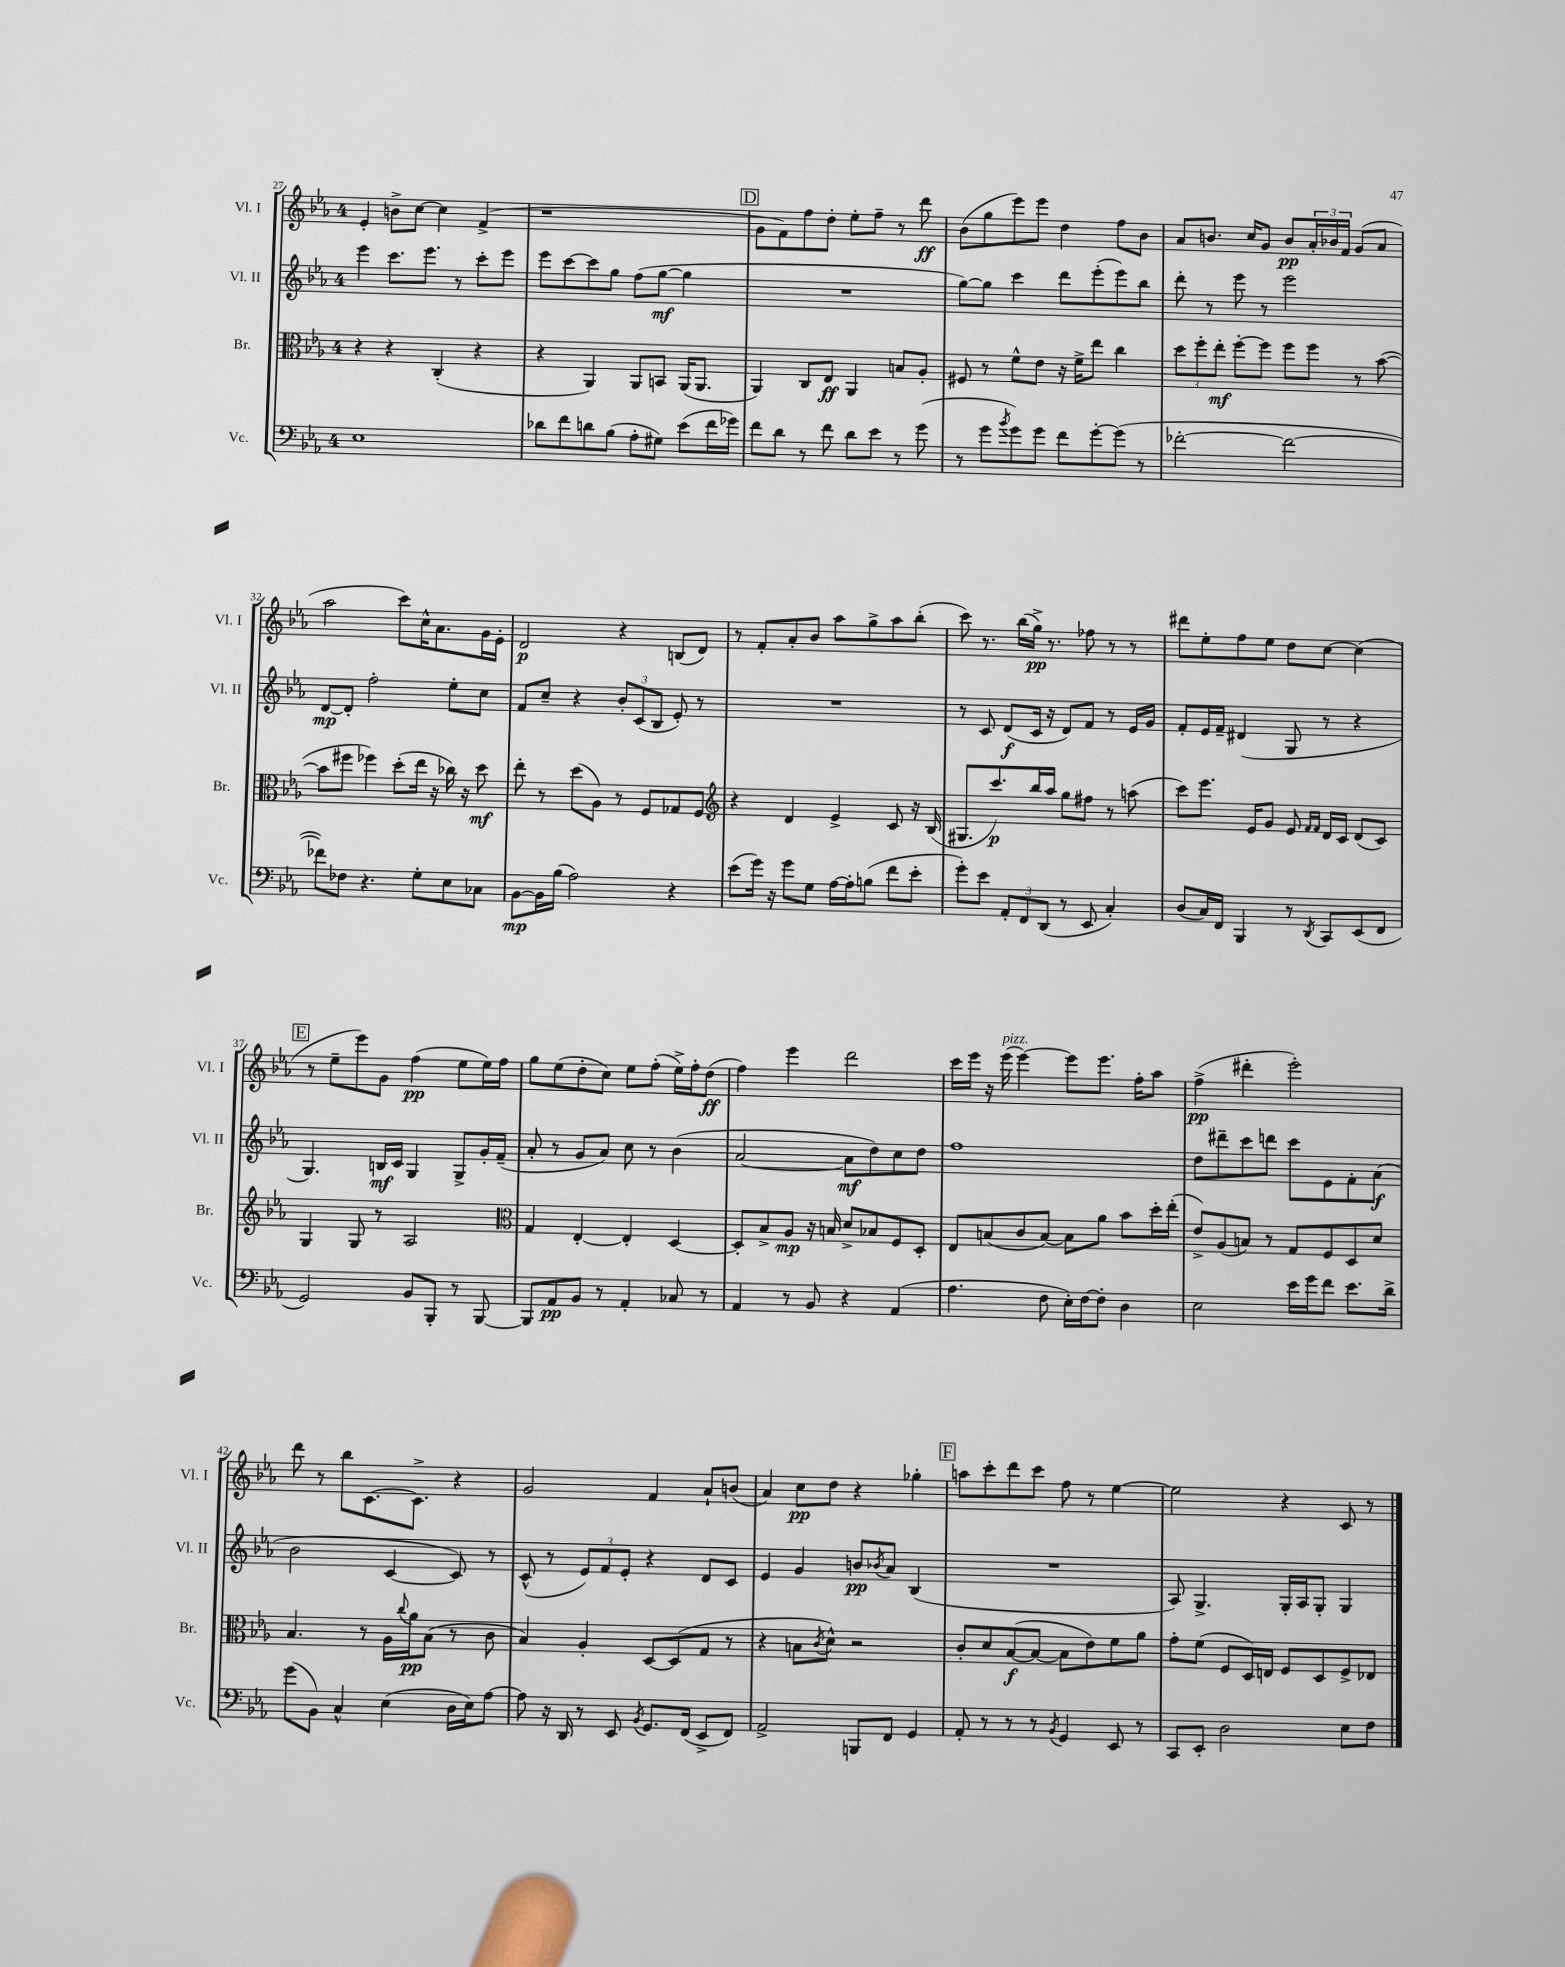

**kern	**dynam	**kern	**dynam	**kern	**dynam	**kern	**dynam
*part4	*part4	*part3	*part3	*part2	*part2	*part1	*part1
*staff4	*staff4	*staff3	*staff3	*staff2	*staff2	*staff1	*staff1
*I"Vc.	*	*I"Br.	*	*I"Vl. II	*	*I"Vl. I	*
*I'Vc.	*	*I'Br.	*	*I'Vl. II	*	*I'Vl. I	*
*clefF4	*	*clefC3	*	*clefG2	*	*clefG2	*
*k[b-e-a-]	*	*k[b-e-a-]	*	*k[b-e-a-]	*	*k[b-e-a-]	*
*M4/4	*	*M4/4	*	*M4/4	*	*M4/4	*
=27	=27	=27	=27	=27	=27	=27	=27
1E-	.	4r	.	4eee-\	.	4e-'/	.
.	.	4r	.	8.ccc\L	.	8bn^\L	.
.	.	.	.	.	.	[8cc\J	.
.	.	.	.	8.eee-\J	.	.	.
.	.	(4C'/	.	.	.	4cc\]	.
.	.	.	.	8r	.	.	.
.	.	4r	.	8ccc'\L	.	(4f^/	.
.	.	.	.	8eee-\J	.	.	.
=28	=28	=28	=28	=28	=28	=28	=28
8d-X\L	.	4r	.	8eee-\L	.	1r	.
8f\	.	.	.	[8ccc\	.	.	.
8dn\	.	4AA-/)	.	8ccc\]	.	.	.
(8B-\J	.	.	.	8gg\J	.	.	.
8A-'\L	.	8AA-/L	.	(8ff\L	.	.	.
8G#X\J)	.	8BBn/J	.	[8gg\J	mf	.	.
(8e-\L	.	(16AA-/KL	.	4gg\]	.	.	.
.	.	8.AA-/J	.	.	.	.	.
16f\L	.	.	.	.	.	.	.
16g-X\JJ)	.	.	.	.	.	.	.
!!LO:REH:place=s1:t=D
=29	=29	=29	=29	=29	=29	=29	=29
8f\L	.	4AA-/)	.	1r	.	8g\L	.
8d\J	.	.	.	.	.	8f\)	.
8r	.	8C/L	.	.	.	8ff\	.
8f\	.	8E-/J	ff	.	.	8dd'\J	.
8d\L	.	4AA-/	.	.	.	8ee-'\L	.
8e-\J	.	.	.	.	.	8ff~\J	.
8r	.	8Bn/L	.	.	.	8r	.
(8g\	.	8A-'/J	.	.	.	8ddd\	ff
=30	=30	=30	=30	=30	=30	=30	=30
8r	.	8F#X/	.	[8gg\L)	.	(8b-\L	.
8g\L	.	8r	.	8gg\J]	.	8gg\	.
8qb-/	.	.	.	.	.	.	.
8g\)	.	8f^^\L	.	4ccc\	.	8eee-\)	.
8g\J	.	8e-\J	.	.	.	8eee-\J	.
8f\L	.	16r	.	8ddd\L	.	4dd\	.
.	.	16f^\KL	.	.	.	.	.
[8g'\	.	8ee-\J	.	(8eee-'\	.	.	.
(8g\J]	.	4cc\	.	8eee-\)	.	8ff\L	.
8r	.	.	.	8bb-\J	.	8b-\J	.
=31	=31	=31	=31	=31	=31	=31	=31
[2f-X'\	.	12dd\L	.	8ddd'\	.	8a-/L	.
.	.	12ff'\	.	.	.	.	.
.	.	.	.	8r	.	8.bn/J	.
.	.	12ee-'\J	mf	.	.	.	.
.	.	[8ff'\L	.	8eee-\	.	.	.
.	.	.	.	.	.	16cc/KL	.
.	.	8ff\J]	.	8r	.	8g/J	.
2f-\_	.	8ff\L	.	2eee-\	.	8b/L	pp
.	.	8ff\J	.	.	.	24a-'/L	.
.	.	.	.	.	.	24b-X/	.
.	.	.	.	.	.	24f/JJ	.
.	.	8r	.	.	.	(8g/L	.
.	.	([8b-\	.	.	.	8a-/J	.
!!LO:LB:g=z
=32	=32	=32	=32	=32	=32	=32	=32
8f-X\L])	.	8b-\L]	.	[8d/L	mp	2aa-\	.
8F-X\J	.	8ff#X\J	.	8d'/J]	.	.	.
4.r	.	4ff-X\)	.	2ff'\	.	.	.
.	.	(8dd'\L	.	.	.	8ccc\L)	.
8G'\L	.	16ee-\Jk	.	.	.	16cc^^\K	.
.	.	16r	.	.	.	8.a-\	.
8E-\	.	16cc-X\)	.	8ee-'\L	.	.	.
.	.	16r	.	.	.	.	.
8C-X\J	.	8dd\	mf	8cc\J	.	16g\L	.
.	.	.	.	.	.	16e-'\JJ	.
=33	=33	=33	=33	=33	=33	=33	=33
[8BB-\L	mp	8ee-'\	.	8f/L	.	2d/	p
16BB-\L]	.	8r	.	8cc~/J	.	.	.
(16B-\JJ	.	.	.	.	.	.	.
2A-\)	.	(8dd\L	.	4r	.	.	.
.	.	8A-\J)	.	.	.	.	.
.	.	8r	.	12b-'/L	.	4r	.
.	.	.	.	(12c/	.	.	.
.	.	8F/L	.	.	.	.	.
.	.	.	.	12B-/J	.	.	.
4r	.	8G-X/	.	8e-'/)	.	(8Bn/L	.
.	.	8F/J	.	8r	.	8d/J)	.
=34	=34	=34	=34	=34	=34	=34	=34
*	*	*clefG2	*	*	*	*	*
(8e-\L	.	4r	.	1r	.	8r	.
16g\Jk)	.	.	.	.	.	8f'/L	.
16r	.	.	.	.	.	.	.
8g\L	.	4d/	.	.	.	8a-'/	.
8G\J	.	.	.	.	.	8b-/J	.
[16A-\LL	.	4e-^/	.	.	.	8aa-\L	.
16A-'\J]	.	.	.	.	.	.	.
(8Bn\J	.	.	.	.	.	8gg^\	.
8f\L	.	8c/	.	.	.	8aa-\	.
8e-'\J	.	16r	.	.	.	(8bb-'\J	.
.	.	(16B-/	.	.	.	.	.
=35	=35	=35	=35	=35	=35	=35	=35
8g'\L)	.	8.G#X/L	.	8r	.	8ccc\)	.
8e-\J	.	.	.	8c/	.	8.r	.
.	.	8.ccc/)	p	.	.	.	.
12AA-'/L	.	.	.	(8d/L	f	.	.
.	.	.	.	.	.	(16bb-\LL	.
12FF/	.	.	.	.	.	.	.
.	.	16bb-/L	.	16c/Jk	.	16gg^\JJ)	pp
(12DD/J	.	.	.	.	.	.	.
.	.	16aa-/JJ	.	16r	.	8.r	.
8r	.	8gg\L	.	8d/L)	.	.	.
8EE-/	.	8ff#X\J	.	8f/J	.	8ff-X\	.
4C'/)	.	8r	.	8r	.	8r	.
.	.	(8aan\	.	16e-/LL	.	8r	.
.	.	.	.	16g/JJ	.	.	.
=36	=36	=36	=36	=36	=36	=36	=36
(8D/L	.	8ccc\L)	.	8f'/L	.	8ddd#X\L	.
16C/L)	.	8.eee-\J	.	16e-/L	.	8ee-'\	.
16FF/JJ	.	.	.	16f~/JJ	.	.	.
4BBB-/	.	.	.	(4d#X/	.	8ff\	.
.	.	16e-/KL	.	.	.	.	.
.	.	8g/J	.	.	.	8ee-\J	.
8r	.	8e-/	.	8G/	.	8dd\L	.
.	.	16qqf/LL	.	.	.	.	.
8qDD/	.	16qqf/JJ	.	.	.	.	.
8CC/L	.	16d/LL	.	8r	.	[8cc\J	.
.	.	16c/JJ	.	.	.	.	.
(8EE-/	.	(8d/L	.	4r	.	(4cc\]	.
8FF/J	.	8c/J)	.	.	.	.	.
!!LO:LB:g=z
!!LO:REH:place=s1:t=E
=37	=37	=37	=37	=37	=37	=37	=37
2GG/)	.	4G/	.	4.G/)	.	8r	.
.	.	.	.	.	.	8ee-~\L	.
.	.	8G/	.	.	.	8eee-\)	.
.	.	8r	.	16Bn/LL	mf	8g\J	.
.	.	.	.	16c/JJ	.	.	.
8BB-/L	.	2A-/	.	4G/	.	(4ff\	pp
8BBB-'/J	.	.	.	.	.	.	.
8r	.	.	.	8G^/L	.	8ee-\L	.
[8BBB-/	.	.	.	16g'/L	.	16ee-\L)	.
.	.	.	.	(16f~/JJ	.	16ff\JJ	.
=38	=38	=38	=38	=38	=38	=38	=38
*	*	*clefC3	*	*	*	*	*
8BBB-/L]	.	4G/	.	8a-'/	.	8gg\L	.
8AA-/	pp	.	.	8r	.	(8ee-\	.
8BB-/J	.	[4E-'/	.	8g/L	.	8dd'\	.
8r	.	.	.	8a-/J)	.	8cc\J)	.
4AA-'/	.	4E-'/]	.	8cc\	.	8ee-\L	.
.	.	.	.	8r	.	(8ff'\J	.
8C-X/	.	[4D/	.	(4b-\	.	16ee-^\LL)	.
.	.	.	.	.	.	16ff'\J	.
8r	.	.	.	.	.	(8dd\J	ff
=39	=39	=39	=39	=39	=39	=39	=39
4AA-/	.	8D'/L]	.	[2a-/	.	4ff\)	.
.	.	8B-^/	.	.	.	.	.
8r	.	8A-/J	mp	.	.	4eee-\	.
8BB-/	.	16r	.	.	.	.	.
.	.	16Bn/	.	.	.	.	.
4r	.	8d^/L	.	8a-\L]	mf	2ddd\	.
.	.	8B-X/	.	8dd\)	.	.	.
(4AA-/	.	8F/	.	8cc\	.	.	.
.	.	8D'/J	.	8dd\J	.	.	.
=40	=40	=40	=40	=40	=40	=40	=40
4.A-\	.	8E-/L	.	1ff	.	16ccc\LL	.
.	.	.	.	.	.	16eee-\JJ	.
.	.	(8Bn/	.	.	.	16r	.
!	!	!	!	!	!	!LO:TX:a:i:t=pizz.	!
.	.	.	.	.	.	(16eee-\	.
.	.	8c/	.	.	.	[4eee-\)	.
8F\	.	[8B/J)	.	.	.	.	.
16E-'\LL)	.	8B\L]	.	.	.	8eee-\L]	.
[16F\J	.	.	.	.	.	.	.
8F'\J]	.	8a-\J	.	.	.	8.eee-\J	.
4D\	.	8b-\L	.	.	.	.	.
.	.	.	.	.	.	16ff'\KL	.
.	.	16dd'\L	.	.	.	8aa-\J	.
.	.	(16ee-'\JJ	.	.	.	.	.
=41	=41	=41	=41	=41	=41	=41	=41
2E-\	.	8e-^/L)	.	8dd\L	.	(4ff^\	pp
.	.	(8A-/	.	8ddd#X~\	.	.	.
.	.	8Bn/J)	.	8ccc\	.	4ddd#X'\	.
.	.	8r	.	8dddn\J	.	.	.
16e-\LL	.	8G/L	.	8ccc\L	.	2eee-'\)	.
16g\J	.	.	.	.	.	.	.
8f\J	.	8F/	.	8e-\	.	.	.
8.e-\L	.	8D/	.	8f'\	.	.	.
.	.	8d/J	.	(8a-\J	f	.	.
16d^\Jk	.	.	.	.	.	.	.
!!LO:LB:g=z
=42	=42	=42	=42	=42	=42	=42	=42
(8g\L	.	4.B-/	.	2b-\	.	8ddd\	.
8BB-\J)	.	.	.	.	.	8r	.
4C^^/	.	.	.	.	.	8bb-\L	.
.	.	8r	.	.	.	[8.c\	.
(4E-\	.	16A-\LL	.	[4c/	.	.	.
.	.	8qqcc/	.	.	.	.	.
.	.	16a-\J	pp	.	.	8.c^\J]	.
.	.	(8B-\J	.	.	.	.	.
16D\LL	.	8r	.	8c/])	.	4r	.
16E-\J)	.	.	.	.	.	.	.
[8A-\J	.	8c\	.	8r	.	.	.
=43	=43	=43	=43	=43	=43	=43	=43
8A-\]	.	4B-/)	.	(8c^^/	.	2g/	.
16r	.	.	.	8r	.	.	.
16DD/	.	.	.	.	.	.	.
8r	.	4A-'/	.	12e-/L)	.	.	.
.	.	.	.	12f/	.	.	.
8EE-/	.	.	.	.	.	.	.
.	.	.	.	12e-'/J	.	.	.
8qBB-/	.	.	.	.	.	.	.
8.GG/L	.	[8D/L	.	4r	.	4f/	.
.	.	(8D/]	.	.	.	.	.
(16FF/Jk	.	.	.	.	.	.	.
8EE-^/L	.	8G/J	.	8d/L	.	8a-`/L	.
8FF/J)	.	8r	.	8c/J	.	(8bn/J	.
=44	=44	=44	=44	=44	=44	=44	=44
2AA-^/	.	4r	.	4e-/	.	4a-/)	.
.	.	8Bn\L	.	4g/	.	8cc\L	pp
.	.	8qc/	.	.	.	.	.
.	.	8d^^\J)	.	.	.	8dd\J	.
8BBBn/L	.	2r	.	8bn/L	pp	4r	.
.	.	.	.	8qb-X/	.	.	.
8FF/J	.	.	.	8a-/J	.	.	.
4GG/	.	.	.	(4B-/	.	4gg-X'\	.
!!LO:REH:place=s1:t=F
=45	=45	=45	=45	=45	=45	=45	=45
8AA-'/	.	8c'/L	.	1r	.	8aan\L	.
8r	.	8d/	.	.	.	8ccc'\	.
8r	.	([8B-/	f	.	.	8ddd\	.
8r	.	8B-/J_	.	.	.	8ccc\J	.
8qBB-/	.	.	.	.	.	.	.
4GG/	.	8B-\L]	.	.	.	8ff\	.
.	.	8e-\)	.	.	.	8r	.
8EE-/	.	8f\	.	.	.	[4ee-\	.
8r	.	8a-\J	.	.	.	.	.
=46	=46	=46	=46	=46	=46	=46	=46
8CC/L	.	8g'\L	.	8A-/)	.	2ee-\]	.
8EE-'/J	.	(8f\J	.	4.G^/	.	.	.
2D\	.	8F/L	.	.	.	.	.
.	.	16D/L)	.	.	.	.	.
.	.	16En/JJ	.	.	.	.	.
.	.	8F/L	.	16G'/LL	.	4r	.
.	.	.	.	16A-/J	.	.	.
.	.	8D/	.	8G'/J	.	.	.
8E-\L	.	8F^/	.	4G/	.	8c/	.
8F\J	.	8E-X/J	.	.	.	8r	.
==	==	==	==	==	==	==	==
*-	*-	*-	*-	*-	*-	*-	*-
